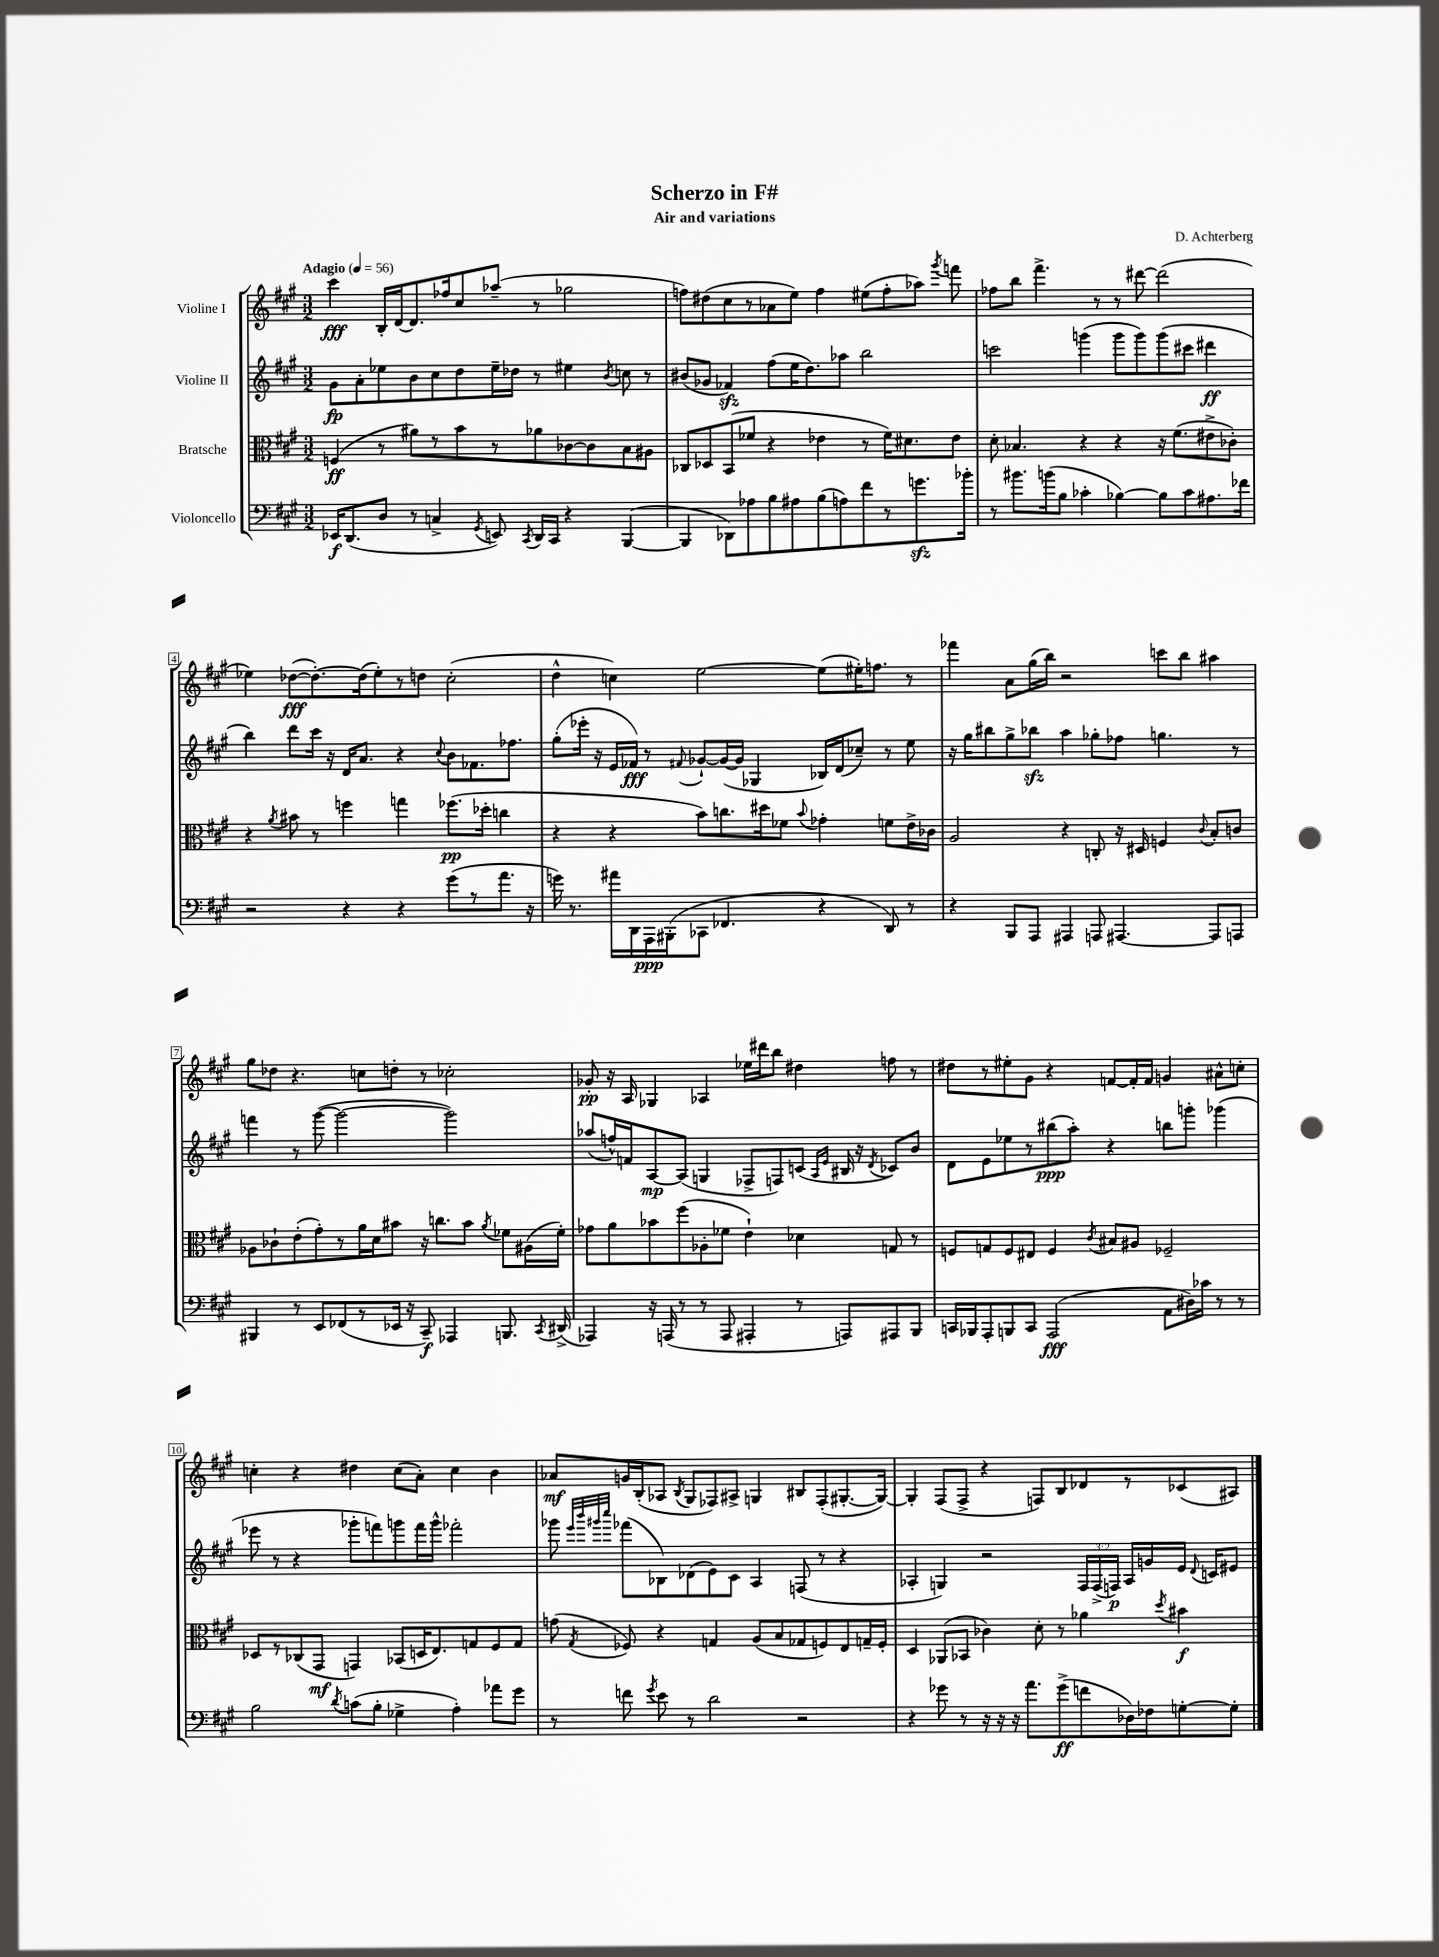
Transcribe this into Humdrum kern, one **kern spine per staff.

**kern	**dynam	**kern	**dynam	**kern	**dynam	**kern	**dynam
*part4	*part4	*part3	*part3	*part2	*part2	*part1	*part1
*staff4	*staff4	*staff3	*staff3	*staff2	*staff2	*staff1	*staff1
*I"Violoncello	*	*I"Bratsche	*	*I"Violine II	*	*I"Violine I	*
*clefF4	*	*clefC3	*	*clefG2	*	*clefG2	*
*k[f#c#g#]	*	*k[f#c#g#]	*	*k[f#c#g#]	*	*k[f#c#g#]	*
*M3/2	*	*M3/2	*	*M3/2	*	*M3/2	*
*MM56	*	*MM56	*	*MM56	*	*MM56	*
=1	=1	=1	=1	=1	=1	=1	=1
!	!	!	!	!	!	!LO:TX:a:B:t=Adagio	!
16EE-X/KL	f	(4Fn/	ff	8g#\L	fp	4ccc#\	fff
(8.DD/	.	.	.	.	.	.	.
.	.	.	.	8a'\	.	.	.
8D/J	.	8r	.	8ee-X\	.	16B'/LL	.
.	.	.	.	.	.	[16d/J	.
8r	.	8a#X\L)	.	8b\	.	8.d/]	.
4Cn^/	.	8r	.	8cc#\	.	.	.
.	.	.	.	.	.	16ff-X/k	.
.	.	8b\	.	8dd\	.	8cc#/	.
8qGG#/	.	.	.	.	.	.	.
8EEn/)	.	8r	.	16ee-~\L	.	(8aa-X~/J	.
.	.	.	.	16dd-X\JJ	.	.	.
8qCC#/	.	.	.	.	.	.	.
16DD/LL	.	8a-X\	.	8r	.	8r	.
16CC#/JJ	.	.	.	.	.	.	.
4r	.	[8c-X\	.	4ee#X\	.	2gg-X\	.
.	.	8c-\]	.	.	.	.	.
.	.	.	.	8qb/	.	.	.
([4BBB/	.	8B\	.	8ccn\	.	.	.
.	.	8A#X\J	.	8r	.	.	.
=2	=2	=2	=2	=2	=2	=2	=2
4BBB/]	.	8C-X/L	.	(8b#X/L	.	8ffn\L)	.
.	.	8D-X/	.	8g-X/J	.	(8dd#X\	.
8DD-X\L)	.	(8BB/	.	4f-Xzz/)	.	8cc#\	.
8A-X\	.	8f-X/J	.	.	.	8r	.
8B\	.	4r	.	(8ff#\L	.	8a-X\	.
8A#X\	.	.	.	16ee\K	.	8ee\J)	.
.	.	.	.	8.dd\)	.	.	.
(8B\	.	4e-X\	.	.	.	4ff\	.
8An\)	.	.	.	8aa-X\J	.	.	.
8f#\	.	8r	.	2bb\	.	(8ee#X\L	.
8r	.	16f-\KL)	.	.	.	8ff'\	.
.	.	8.d#X\	.	.	.	.	.
8.gnzz\	.	.	.	.	.	8aa-X\J)	.
.	.	.	.	.	.	8qggg#/	.
.	.	8e-\J	.	.	.	8fffn\	.
16b-X'\Jk	.	.	.	.	.	.	.
=3	=3	=3	=3	=3	=3	=3	=3
8r	.	8d'\	.	2cccn\	.	8ff-X\L	.
8.b#X\L	.	4.B-X/	.	.	.	8bb\J	.
.	.	.	.	.	.	4.fff#^\	.
(16bn\k	.	.	.	.	.	.	.
8B\J	.	.	.	.	.	.	.
4c-X'\	.	4r	.	(4gggn\	.	.	.
.	.	.	.	.	.	8r	.
[4B-X\)	.	4r	.	8ggg\L	.	8r	.
.	.	.	.	8ggg\)	.	[8ddd#X\	.
8B-\L]	.	16r	.	(8ggg\	.	(2ddd#\]	.
.	.	(8.f#\L	.	.	.	.	.
8c-\	.	.	.	8ccc#X\J	.	.	.
8.A#X\	.	8e#X^\	.	4ddd#X\	ff	.	.
.	.	8c-X'\J)	.	.	.	.	.
16f-X\Jk	.	.	.	.	.	.	.
!!LO:LB:g=z
=4	=4	=4	=4	=4	=4	=4	=4
2r	.	4r	.	4bb\)	.	4ee-X\)	.
.	.	8qa/	.	.	.	.	.
.	.	8b#X\	.	8ddd\L	.	([8dd-X\L	fff
.	.	8r	.	16ccc#\Jk	.	8.dd-'\_)	.
.	.	.	.	16r	.	.	.
4r	.	4ffn\	.	16d/KL	.	.	.
.	.	.	.	8.a/J	.	(16dd-\k]	.
.	.	.	.	.	.	8ee-'\)	.
4r	.	4ggn\	.	4r	.	8r	.
.	.	.	.	.	.	8ddn\J	.
.	.	.	.	8qqcc#/	.	.	.
(8g#\L	.	(8.ff-X\L	pp	8b\L	.	(2cc#'\	.
8r	.	.	.	8.f-X\	.	.	.
.	.	16dd-X'\Jk	.	.	.	.	.
8.a\J	.	4ccn\	.	.	.	.	.
.	.	.	.	8.ff-X\J	.	.	.
16r	.	.	.	.	.	.	.
=5	=5	=5	=5	=5	=5	=5	=5
16gn\)	.	4r	.	(8gg#'\L	.	4dd^^\	.
8.r	.	.	.	.	.	.	.
.	.	.	.	16eee-X'\Jk	.	.	.
.	.	.	.	16r	.	.	.
16a#X\LL	.	4r	.	16e/LL	.	4ccn\)	.
16DD\	.	.	.	16f-X/JJ)	fff	.	.
16AAA\	ppp	.	.	8r	.	.	.
(16BBB#X'\J	.	.	.	.	.	.	.
.	.	.	.	8qqf#X/	.	.	.
8CC-X\J	.	8b\L)	.	[8g-X`/L	.	[2ee\	.
4.FF-X/	.	8.ccn\	.	(16g-/L_	.	.	.
.	.	.	.	16g-/JJ]	.	.	.
.	.	.	.	4G-X/	.	.	.
.	.	16dd#X\k	.	.	.	.	.
.	.	8f-X\J	.	.	.	.	.
.	.	8qqb/	.	.	.	.	.
4r	.	4g-X'\	.	16B-X/LL)	.	(8ee\L]	.
.	.	.	.	(16d/J	.	.	.
.	.	.	.	8cc-X~/J)	.	16ee#X'\K)	.
.	.	.	.	.	.	8.ffn\J	.
8DD/)	.	8fn\L	.	8r	.	.	.
8r	.	16e^\L	.	8ee\	.	8r	.
.	.	16c-X\JJ	.	.	.	.	.
=6	=6	=6	=6	=6	=6	=6	=6
4r	.	2A/	.	16r	.	4fff-X\	.
.	.	.	.	16gg#\KL	.	.	.
.	.	.	.	8bb#X\	.	.	.
8BBB/L	.	.	.	8gg#^\	.	8a\L	.
8AAA/J	.	.	.	8bb-Xzz\J	.	(16gg#\L	.
.	.	.	.	.	.	16bb\JJ)	.
4AAA#X/	.	4r	.	4aa\	.	2r	.
8AAAn/	.	8Cn'/	.	8gg-X'\L	.	.	.
[4.AAA#X/	.	16r	.	8ff-X\J	.	.	.
.	.	16D#X/	.	.	.	.	.
.	.	4Fn/	.	4.ggn\	.	8cccn\L	.
.	.	.	.	.	.	8bb\J	.
.	.	8qqc#/	.	.	.	.	.
8AAA#/L]	.	8B'/L	.	.	.	4aa#X\	.
8AAAn/J	.	8cn/J	.	8r	.	.	.
!!LO:LB:g=z
=7	=7	=7	=7	=7	=7	=7	=7
4BBB#X/	.	8A-X\L	.	4fffn\	.	8gg#\L	.
.	.	8c-X`\	.	.	.	8dd-X\J	.
8r	.	(8e'\	.	8r	.	4.r	.
8EE/L	.	8g#'\)	.	([8ggg#\	.	.	.
(8FF-X/	.	8r	.	2ggg#\_	.	.	.
8r	.	16a\L	.	.	.	8ccn\L	.
.	.	16d\J	.	.	.	.	.
16EE-X/Jk	.	8b#X\J	.	.	.	8ddn'\J	.
16r	.	.	.	.	.	.	.
8CC#~/)	f	16r	.	.	.	8r	.
.	.	8.ccn\L	.	.	.	.	.
4AAA-X/	.	.	.	2ggg#\])	.	2cc-X'\	.
.	.	8b#\J	.	.	.	.	.
.	.	8qa/	.	.	.	.	.
8.BBBn/	.	8f-X\L	.	.	.	.	.
.	.	(16A#X\L	.	.	.	.	.
8qCC#/	.	.	.	.	.	.	.
(16DD#X^/	.	16f-'\JJ)	.	.	.	.	.
=8	=8	=8	=8	=8	=8	=8	=8
4AAA-X/)	.	8g-X\L	.	(8aa-X/L	.	8g-X'/	pp
.	.	8a\	.	16ffn^^/L)	.	16r	.
.	.	.	.	16fn/J	.	16A/	.
16r	.	8b-X\	.	[8A/	mp	4G-X/	.
(16AAAn/	.	.	.	.	.	.	.
8r	.	(8ff#\	.	(8A/J]	.	.	.
8r	.	8A-X'\	.	4Gn/	.	4A-X/	.
8AAA/	.	8f-X\J	.	.	.	.	.
4AAA#X'/	.	4e`\)	.	8F-X^/L	.	16ee-X\LL	.
.	.	.	.	.	.	16ddd#X\J	.
.	.	.	.	8Fn/)	.	8bb\J	.
8r	.	4d-X\	.	(8cn/J	.	4dd#X\	.
.	.	.	.	16qqA/LL	.	.	.
.	.	.	.	16qqe/JJ	.	.	.
8AAAn/L)	.	.	.	16B#X/	.	.	.
.	.	.	.	16r	.	.	.
.	.	.	.	8qd/	.	.	.
8AAA#X/	.	8Gn/	.	8c-X/L)	.	8ffn\	.
8BBB/J	.	8r	.	8b/J	.	8r	.
=9	=9	=9	=9	=9	=9	=9	=9
16CCn/LL	.	8Fn/L	.	8d\L	.	8dd#X\L	.
16BBB-X/J	.	.	.	.	.	.	.
8AAA'/	.	8Gn/	.	8e\	.	8r	.
8BBBn/	.	8F/	.	8ee-X\	.	8ee#X'\	.
8CC/J	.	8E#X/J	.	8r	.	8g#\J	.
(2AAA/	fff	4F/	.	(8bb#X\	ppp	4r	.
.	.	.	.	8aa'\J)	.	.	.
.	.	8qc#/	.	.	.	.	.
.	.	8B#X/L	.	4r	.	[8fn/L	.
.	.	8A#X/J	.	.	.	16f'/L]	.
.	.	.	.	.	.	16f/JJ	.
8AA\L	.	2F-X~/	.	8bbn\L	.	4gn/	.
16D#X\L)	.	.	.	8gggn'\J	.	.	.
16c-X\JJ	.	.	.	.	.	.	.
8r	.	.	.	(4ggg-X\	.	8a#X^^\L	.
8r	.	.	.	.	.	8ccn'\J	.
!!LO:LB:g=z
=10	=10	=10	=10	=10	=10	=10	=10
2B\	.	8D-X/L	.	8eee-X\	.	4ccn'\	.
.	.	8r	.	8r	.	.	.
.	.	(8C-X/	.	4r	.	4r	.
.	.	8GG#/J	mf	.	.	.	.
8qd/	.	.	.	.	.	.	.
(8cn\L	.	4GGn/)	.	8ggg-X'\L	.	4dd#X\	.
8B'\J	.	.	.	8fffn\)	.	.	.
4G-X^\	.	(8BB-X/L	.	8gggn\	.	(8cc\L	.
.	.	16Dn/K	.	16fff\L	.	8a'\J)	.
.	.	8.E/)	.	16ggg^^\JJ	.	.	.
4A'\)	.	.	.	2fff-X'\	.	4cc\	.
.	.	8Gn/	.	.	.	.	.
8a-X\L	.	8F#/	.	.	.	4b\	.
8g#\J	.	8G/J	.	.	.	.	.
=11	=11	=11	=11	=11	=11	=11	=11
8r	.	(8gn\	.	8ggg-X\	.	8a-X/L	mf
.	.	.	.	32qqeee/LLL	.	.	.
.	.	.	.	32qqbbb/	.	.	.
.	.	.	.	32qqggg#X/	.	.	.
.	.	8qG#/	.	32qqcccc#/JJJ	.	.	.
8fn\	.	8F-X/)	.	(8fff-X\L	.	16gn/L	.
.	.	.	.	.	.	(16B'/J	.
8qg#/	.	.	.	.	.	.	.
8e\	.	4r	.	8B-X\)	.	8A-X/J	.
.	.	.	.	.	.	8qB/	.
8r	.	.	.	(8d-X\	.	8G#/L	.
2d\	.	4Gn/	.	8e\)	.	8F-X/)	.
.	.	.	.	8c#\J	.	8A#X^/J	.
.	.	(8A/L	.	4A/	.	4Gn/	.
.	.	8B/	.	.	.	.	.
2r	.	8G-X/	.	(8Fn/	.	8B#X/L	.
.	.	8Fn/)	.	8r	.	(8F-'/	.
.	.	8E/	.	4r	.	[8.G#X'/	.
.	.	16Gn~/L	.	.	.	.	.
.	.	16F'/JJ	.	.	.	16G#/Jk_)	.
=12	=12	=12	=12	=12	=12	=12	=12
4r	.	4D/	.	4A-X'/	.	4G#'/]	.
8g-X\	.	(8AA-X/L	.	4Gn/)	.	(8F#/L	.
8r	.	8BB-X/J	.	.	.	8F#^/J	.
16r	.	4c-X\)	.	2r	.	4r	.
16r	.	.	.	.	.	.	.
16r	.	.	.	.	.	.	.
8.a\L	.	.	.	.	.	.	.
.	.	8d'\	.	.	.	8Fn/L)	.
(8g-^\	ff	8r	.	.	.	8B/	.
8fn\	.	4a-X\	.	24F#/LL	.	8d-X/	.
.	.	.	.	(24F#^/	.	.	.
.	.	.	.	24Fn/JJ)	p	.	.
16D-X\L)	.	.	.	16A-/LL	.	8r	.
16F-X\J	.	.	.	16gn/	.	.	.
.	.	8qdd/	.	.	.	.	.
[8Gn'\	.	4b#X\	f	16e/JJ	.	(8c-X/	.
.	.	.	.	8qqd/	.	.	.
.	.	.	.	16cn/KL	.	.	.
8G'\J]	.	.	.	8e#X/J	.	8A#X/J)	.
==	==	==	==	==	==	==	==
*-	*-	*-	*-	*-	*-	*-	*-
